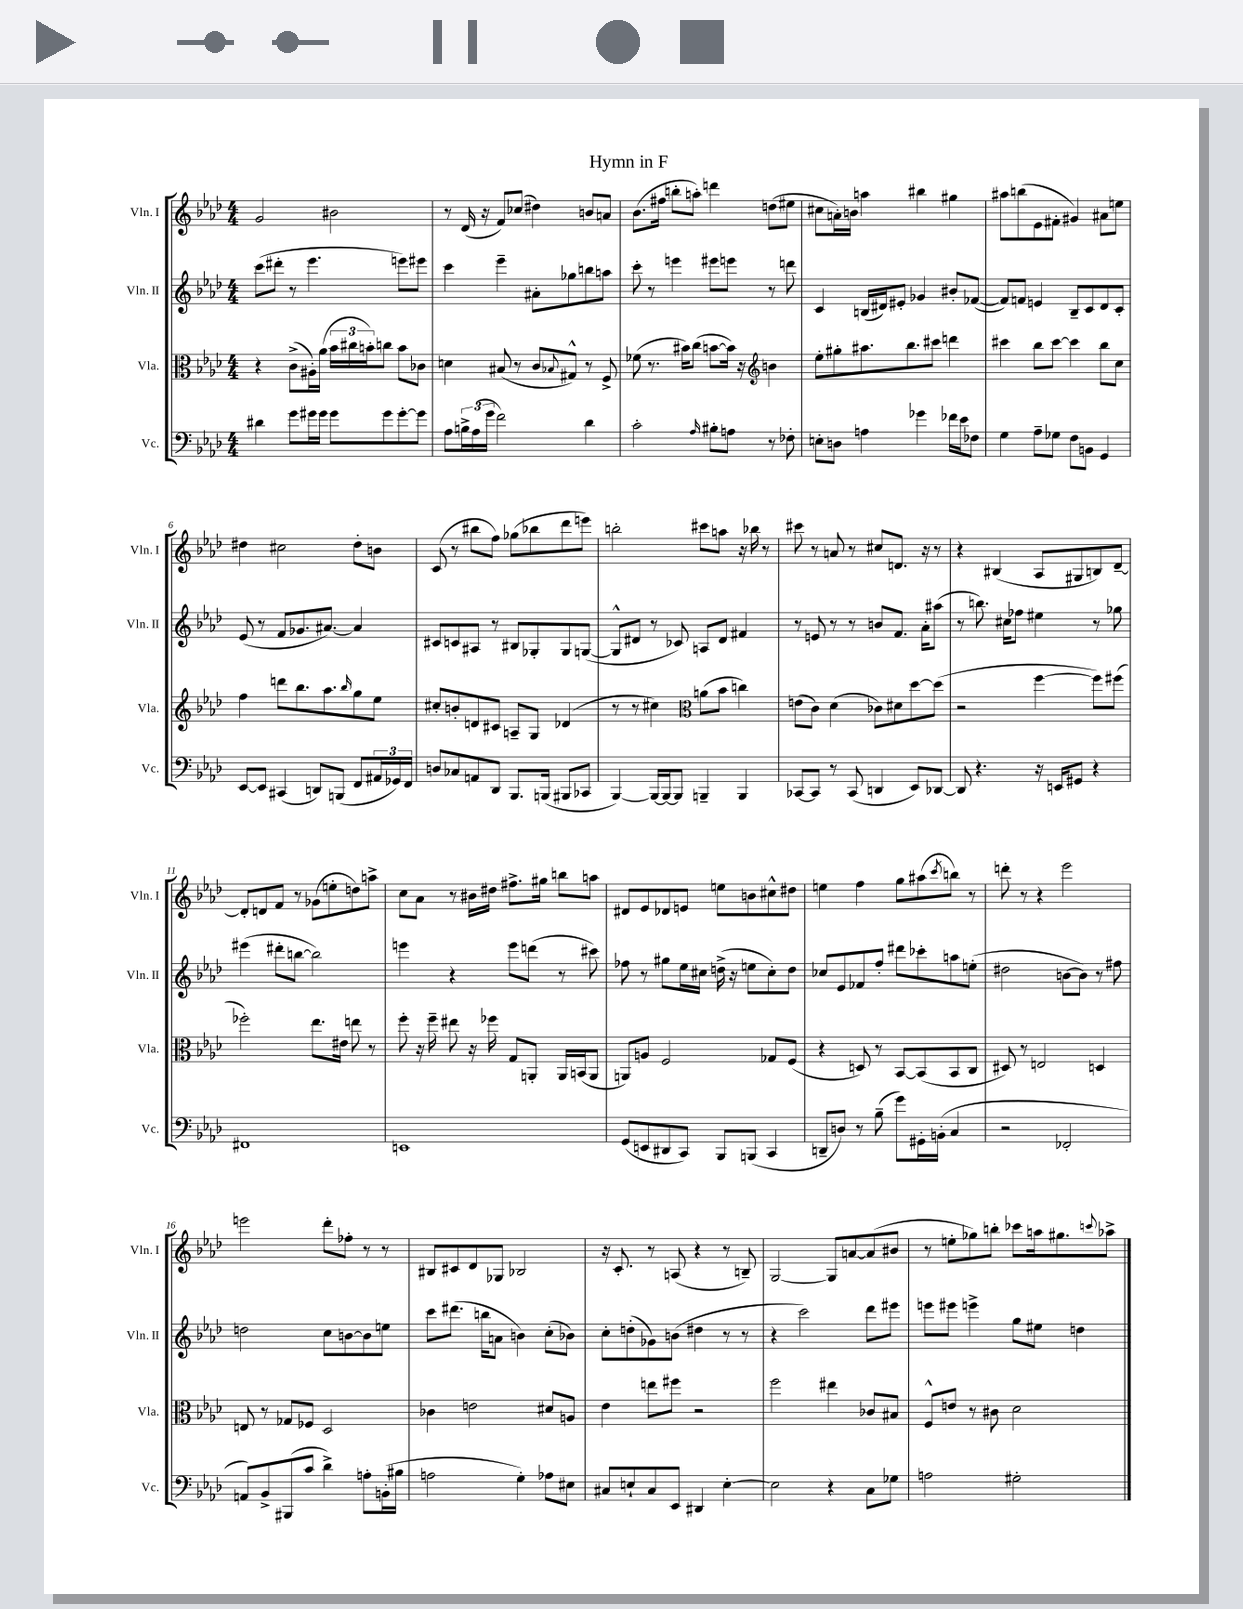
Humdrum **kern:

**kern	**kern	**kern	**kern
*staff4	*staff3	*staff2	*staff1
*clefF4	*clefC3	*clefG2	*clefG2
*k[b-e-a-d-]	*k[b-e-a-d-]	*k[b-e-a-d-]	*k[b-e-a-d-]
*M4/4	*M4/4	*M4/4	*M4/4
4d#\	4r	(8ccc\L	2g/
.	.	8ddd#'\J	.
8g\L	(8c^\L	8r	.
16g#\L	16A#'\L)	4.eee-\	.
16g#\JJ	(16a-\JJ	.	.
8g#\L	24b-\LL	.	2b#\
.	24cc#\	.	.
.	24b'\J)	.	.
8g#\	8cc\J	.	.
[8g#'\	8b\L	8eee\L)	.
8g#\]J	8c-\J	8eee#\J	.
=	=	=	=
8A-\L	4d\	4ccc\	8r
24B^\L	.	.	(16d-/
(24A-\	.	.	.
.	.	.	16r
24g\JJ	.	.	.
2f\)	(8B#/	4eee-~\	8f/L)
.	8r	.	(8cc-/J
.	8c/L	8a#'\L	4dd#\)
.	8qqB-/	.	.
.	8G#^^/J)	8gg-\	.
4d-\	8r	8bb\	8b/L
.	8F^/	8aa\J	8a/J
=	=	=	=
2c'\	(8f-\	8ccc'\	(8.b-\L
.	8.r	8r	.
.	.	.	16ff#\Jk
.	.	4eee\	8bb'\L
.	16b#\LK)	.	.
.	(8cc\J	.	8aa'\J)
16qqA-/	.	.	.
8B#'\L	[8b\L	8eee#\L	4ddd\
8A\J	16b\]Jk)	8eee\J	.
.	16r	.	.
*	*clefG2	*	*
8r	4b\	8r	(8dd\L
8F-'\	.	8ddd\	8ee#\J
=	=	=	=
8E'\L	8ee-'\L	4c/	8cc#\L
8D\J	8gg#'\	.	16a'\L)
.	.	.	16b\JJ
4A\	8.aa#\	(16B/LL	4aa\
.	.	16d#/J)	.
.	.	8e#'/J	.
.	8.bb-\	.	.
4g-\	.	4g-/	4bb#\
.	8ccc#\J	.	.
16f-\LL	4ddd\	8b#'/L	4gg#\
16e-\J	.	.	.
8F-\J	.	([8f-/J	.
=	=	=	=
4G\	4ccc#\	8f-/]L)	8aa#\L
.	.	8f/J	(8bb\
8A-~\L	8bb-\L	4e/	8e-\
8G-\J	[8ccc#\J	.	8f#'\J
8F\L	4ccc#\]	8B-~/L	4g#/)
8BB\J	.	8c/	.
4GG/	8bb-\L	8d-/	8a#\L
.	8cc\J	8c'/J	8ee\J
=	=	=	=
[8EE-/L	4ff\	(8e-/	4dd#\
8EE-/]J	.	8r	.
(4CC#/	8ddd\L	8f/L	2cc#\
.	8.bb-\	8.g-/	.
8DD/L)	.	.	.
.	8.aa-\	[8.a#/J)	.
(8BBB/J	.	.	.
.	16qqbb-/	.	.
8FF/L	8gg\	4a#/]	8dd#'\L
24AA#/L	8ee-\J	.	8b\J
24GG-/)	.	.	.
24FF/JJ	.	.	.
=	=	=	=
8D/L	8cc#'/L	8c#/L	(8c/
8C-/	8b'/	8c/	8r
8AA/	8d/	8A#/J	8bb#\L
8DD-/J	8c#/J	8r	8ff\J)
8.BBB-/L	8A~/L	8B#/L	(8gg-\L
.	8G/J	8G-'/	8bb-\
(16BBB/Jk	.	.	.
8BBB#/L	(4d-/	8G-/	8ddd-\
8CC-/J	.	([8G/J	8eee\J)
=	=	=	=
[4BBB-/)	8r	8G^^/]L	2bb'\
.	8r	8d#/J	.
16BBB-/_LL	4cc#\)	8r	.
16BBB-/_J	.	.	.
8BBB-/]J	.	8c-/)	.
*	*clefC3	*	*
4BBB~/	(8a\L	8A/L	8ccc#\L
.	8b-\J	8d#/J	8aa\J
4BBB/	4cc\)	4f#/	16r
.	.	.	16bb-\
.	.	.	8r
=	=	=	=
[8CC-/L	(8e\L	8r	8ccc#\
8CC-/]J	8c\J)	8e/	8r
8r	(4d-\	8r	8a/
(8CC-/	.	8r	8r
4DD/	8c-\L)	8b/L	8cc#/L
.	8d#\	8.f/J	8.d/J
8EE-/L)	[8dd-\	.	.
.	.	16a-'\LK	16r
[8DD-/J	(8dd-\]J	(8aa#\J	8r
=	=	=	=
8DD-/]	2r	8r	4r
4.r	.	8.bb\)	.
.	.	.	(4B#/
.	.	16cc#\LK	.
.	.	8ff-\J	.
16r	[4ff\	4ee#\	8A-/L
16EE/LK	.	.	.
8GG#/J	.	.	8G#/
4r	8ff\]L)	8r	8B/)
.	(8ff#\J	8gg-\	[8d-~/J
=	=	=	=
1FF#	2ff-'\)	(4eee#\	8d-'/]L
.	.	.	8d/
.	.	8ddd#'\L	8f/J
.	.	[8bb\J	8r
.	8.ee-\L	2bb\])	(8g-\L
.	.	.	8ee'\
.	16e#\Jk	.	.
.	8ee\	.	8dd\)
.	8r	.	8aa^\J
=	=	=	=
1EE	8ff'\	4eee\	8cc\L
.	16r	.	8a-\J
.	16ff~\	.	.
.	8ee#\	4r	8r
.	16r	.	16b#\LL
.	16ff-\	.	16dd#\JJ
.	8G/L	8eee\L	8.ff#^\L
.	8AA'/J	(8ddd\J	.
.	.	.	16gg#\Jk
.	16AA/LL	8r	8bb\L
.	(16BB/J	.	.
.	8AA/J	8ccc#\)	8aa\J
=	=	=	=
(8GG/L	8AA/L)	8ff-\	8d#/L
8EE/	8A/J	8r	8e-/
8DD#/	2F/	8gg#\L	8d-/
8CC/J)	.	16ee-\L	8e/J
.	.	16cc#\JJ	.
8BBB-/L	.	(16dd^\	8ee\L
.	.	16r	.
(8BBB/J	.	8ee\L	8b\
4CC/	8G-/L	8cc#'\)	8cc#^^\
.	(8F/J	8dd\J	8dd#\J
=	=	=	=
8DD~/L	4r	8cc-/L	4ee\
8D/J)	.	8e-/	.
8r	8D/)	8f-/	4ff\
(8B-~\	8r	8ff'/J	.
8g\L)	[8BB-/L	8ddd#\L	8gg\L
16GG#'\L	(8BB-/]	8ccc-'\	(8aa#\
(16BB'\JJ	.	.	.
.	.	.	8qccc/
4C/	8BB-/	8aa\	8bb\J)
.	8C/J	(8ee'\J	8r
=	=	=	=
2r	8D#/)	2dd#\	8ddd'\
.	8r	.	8r
.	2E/	.	4r
2FF-'/	.	[8b\L	2eee-\
.	.	8b\]J)	.
.	4D/	8r	.
.	.	8ff#\	.
=	=	=	=
8AA/L)	8E/	2dd\	2eee\
8BB-^/	8r	.	.
(8BBB#/	8G-/L	.	.
8c/J	8F-/J	.	.
4d-^\)	2D-/	8cc\L	8ddd-'\L
.	.	[8b\	8ff-'\J
8A'\L	.	8b\]	8r
(16BB'\L	.	8ee\J	8r
16B#\JJ	.	.	.
=	=	=	=
2A\	4c-\	8ccc\L	8B#/L
.	.	(8.ddd#\J	8c#/
.	2e\	.	8d-/
.	.	16bb\LK	.
.	.	8a\J	8G-/J
4G'\)	.	4b\)	2B-/
8A-\L	8d#/L	(8cc'\L	.
8E#\J	8A/J	8b-\J)	.
=	=	=	=
8C#/L	4e-\	8cc'\L	16r
.	.	.	8.c'/
8E`/	.	(8dd'\	.
8C#/	8ee\L	8g-\)	8r
8EE-/J	8ff#\J	(8b\J	(8A/
4DD#/	2r	4dd#\	4r
[4E'\	.	8r	8r
.	.	8r	8B~/)
=	=	=	=
2E\]	2ff\	4r	[2G/
.	.	2ccc\)	.
4r	4ee#\	.	8G/]L
.	.	.	[8a/
8C\L	8c-/L	8ddd-\L	(8a/]
8G-\J	8B#/J	8eee#\J	8b#/J
=	=	=	=
2A\	8F^^/L	8eee\L	8r
.	8e/J	8eee#\J	8ee'\L
.	8r	4eee^\	8gg-\)
.	8c#\	.	8bb'\J
2G#'\	2d-\	8gg\L	8ccc-\L
.	.	8ee#\J	16aa\k
.	.	.	8.gg#\
.	.	4dd\	.
.	.	.	8qqccc/
.	.	.	8aa-^\J
==	==	==	==
*-	*-	*-	*-
